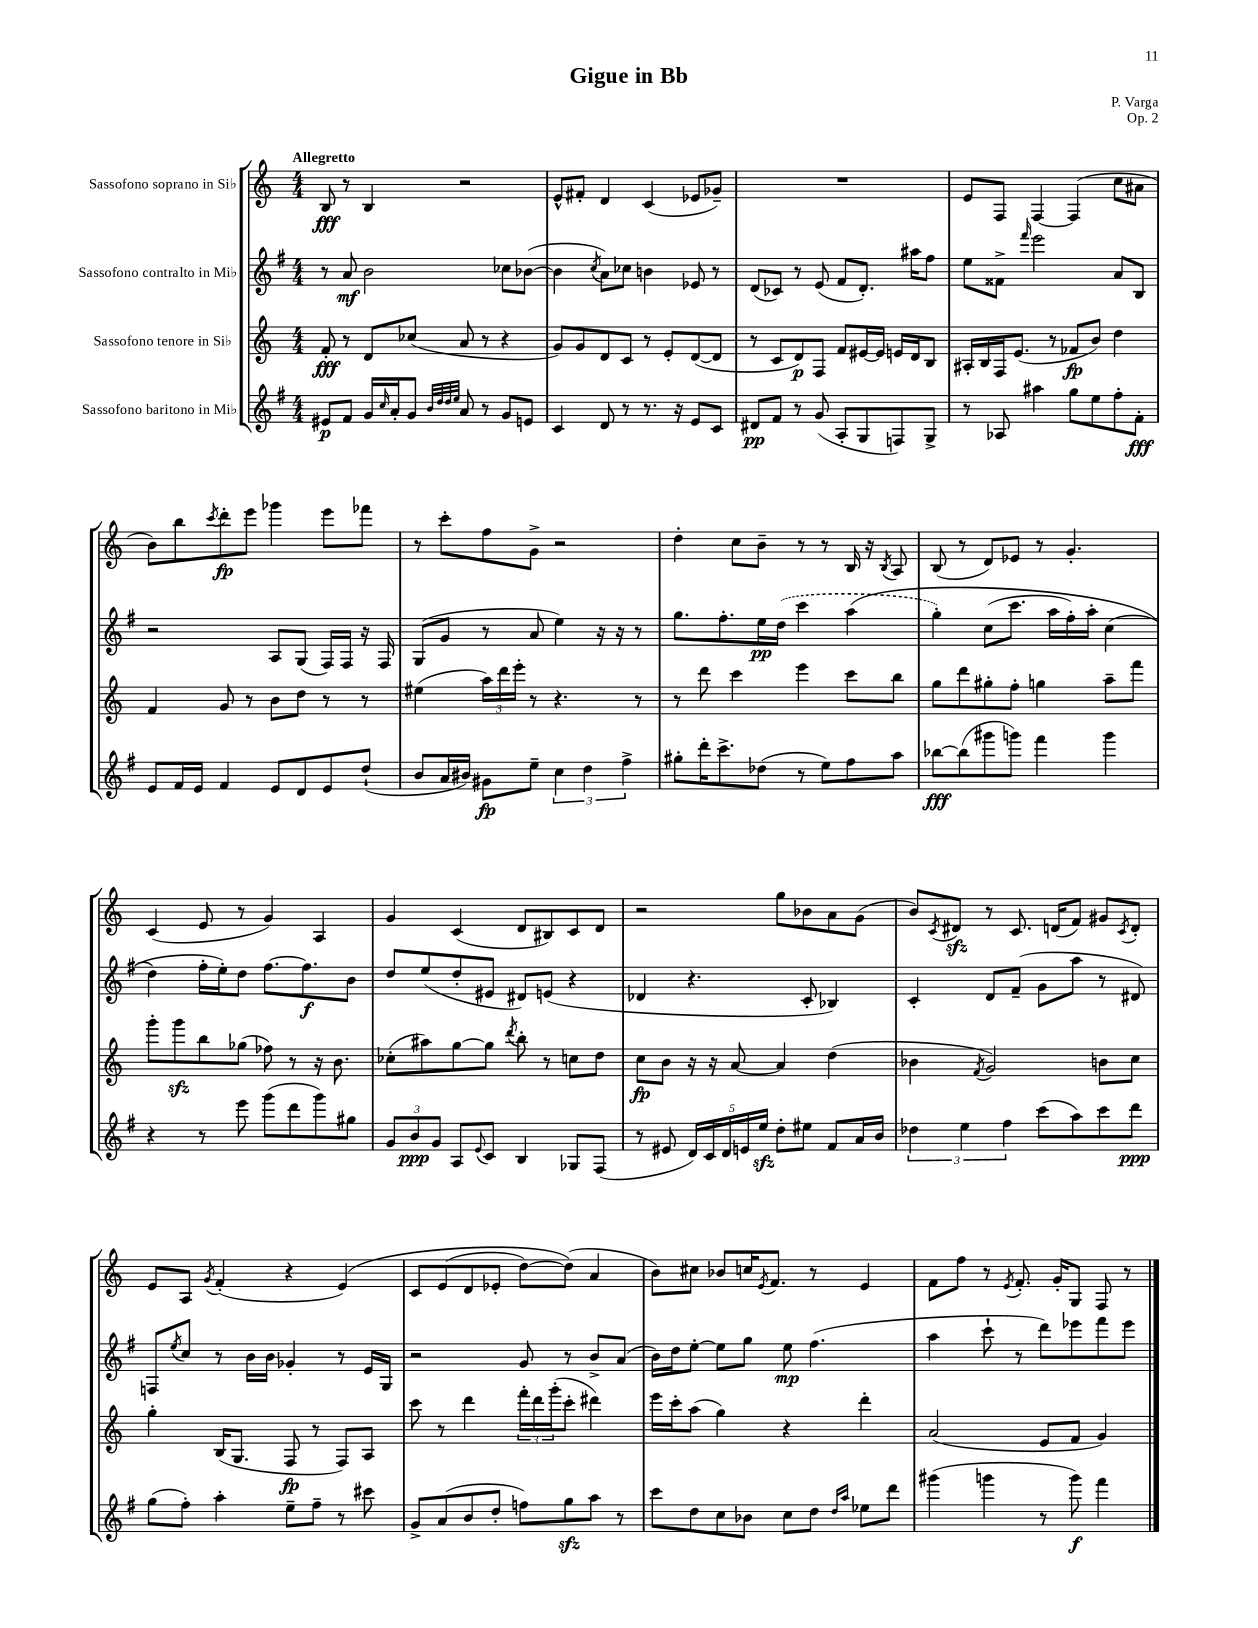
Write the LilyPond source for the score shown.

\header { title = "Gigue in Bb" composer = "P. Varga" opus = "Op. 2" }
<<
\new StaffGroup <<
\new Staff = "s0" \with { instrumentName = "Sassofono soprano in Sib" } {
    \clef treble \key c \major \numericTimeSignature \time 4/4 \tempo "Allegretto"
    b8\fff r8 b4 r2 |
    e'8-^ fis'8-. d'4 c'4( ees'8 ges'8--) |
    R1 |
    e'8 f8 f4~ f4( c''8 ais'8 |
    b'8) b''8 \acciaccatura { c'''8 } d'''8-.\fp e'''8 ges'''4 e'''8 fes'''8 |
    r8 c'''8-. f''8 g'8-> r2 |
    d''4-. c''8 b'8-- r8 r8 b16 r16 \acciaccatura { b8 } a8 |
    b8( r8 d'8) ees'8 r8 g'4.-. |
    c'4( e'8 r8 g'4) a4 |
    g'4 c'4( d'8 bis8) c'8 d'8 |
    r2 g''8 bes'8 a'8 g'8( |
    b'8) \acciaccatura { c'8 } dis'8\sfz r8 c'8. d'16( f'8) gis'8 \acciaccatura { c'8 } d'8-. |
    e'8 a8 \acciaccatura { g'8 } f'4-.( r4 e'4)\( |
    c'8 e'8( d'8 ees'8-. d''8~) d''8(\) a'4 |
    b'8) cis''8 bes'8 c''16 \acciaccatura { e'8 } f'8. r8 e'4 |
    f'8 f''8 r8 \acciaccatura { e'8 } f'8.-. g'16-. g8 f8 r8 \bar "|." |
}
\new Staff = "s1" \with { instrumentName = "Sassofono contralto in Mib" } {
    \clef treble \key g \major \numericTimeSignature \time 4/4
    r8 a'8\mf b'2 ces''8 bes'8~( |
    bes'4 \acciaccatura { c''8 } a'8) ces''8 b'4 ees'8 r8 |
    d'8( ces'8) r8 e'8( fis'8 d'8.-.) ais''16 fis''8 |
    e''8 fisis'8-> \grace { fis'''16 } e'''2 a'8 b8 |
    r2 a8 g8( fis16) fis16 r16 fis16 |
    g8( g'8 r8 a'8 e''4) r16 r16 r8 |
    g''8. fis''8.-. e''16\pp \once \slurDashed d''16( c'''4 a''4\( |
    g''4-.) c''8( c'''8. a''16 fis''16-.) a''16-. c''4( |
    d''4\) fis''16-. e''16-.) d''8 fis''8.~ fis''8.\f b'8 |
    d''8 e''8( d''8-. eis'8 dis'8) e'8( r4 |
    des'4 r4. c'8-. bes4) |
    c'4-. d'8 fis'8--( g'8 a''8 r8 dis'8) |
    f8 \acciaccatura { e''8 } c''8 r8 b'16 b'16 ges'4-. r8 e'16 g16 |
    r2 g'8 r8 b'8-> a'8( |
    b'16) d''16 e''8~-. e''8 g''8 e''8\mp fis''4.( |
    a''4 c'''8-! r8 d'''8) ees'''8 fis'''8 ees'''8 \bar "|." |
}
\new Staff = "s2" \with { instrumentName = "Sassofono tenore in Sib" } {
    \clef treble \key c \major \numericTimeSignature \time 4/4
    f'8-.\fff r8 d'8 ces''8( a'8 r8 r4 |
    g'8) g'8 d'8 c'8 r8 e'8-. d'8~( d'8 |
    r8 c'8 d'8\p) f8 f'8 eis'16~ eis'16 e'16 d'16 b8 |
    ais16-. b16 f16 e'8.( r8 fes'8\fp b'8) d''4 |
    f'4 g'8 r8 b'8 d''8 r8 r8 |
    eis''4( \tuplet 3/2 { a''16) d'''16 e'''16-. } r8 r4. r8 |
    r8 d'''8 c'''4 e'''4 c'''8 b''8 |
    g''8 d'''8 gis''8-. f''8-. g''4 a''8-- f'''8 |
    g'''8-. g'''8\sfz b''8 ges''8( fes''8) r8 r16 b'8. |
    ces''8-.( ais''8) g''8~ g''8 \acciaccatura { d'''8 } b''8-. r8 c''8 d''8 |
    c''8\fp b'8 r16 r16 a'8~ a'4 d''4( |
    bes'4 \acciaccatura { f'8 } g'2) b'8 c''8 |
    g''4-. b16( g8. f8\fp r8 f8) a8 |
    c'''8 r8 d'''4 \tuplet 3/2 { f'''16-. d'''16 g'''16-.( } c'''8-. dis'''4) |
    e'''16 c'''16-. a''8( g''4) r4 d'''4-. |
    a'2( e'8 f'8 g'4) \bar "|." |
}
\new Staff = "s3" \with { instrumentName = "Sassofono baritono in Mib" } {
    \clef treble \key g \major \numericTimeSignature \time 4/4
    eis'8\p fis'8 g'16 \grace { c''16 } a'16-. g'8 \grace { b'32 d''32 d''32 e''32 } a'8 r8 g'8 e'8 |
    c'4 d'8 r8 r8. r16 e'8 c'8 |
    dis'8\pp fis'8 r8 g'8( a8-. g8 f8) g8-> |
    r8 aes8 ais''4 g''8 e''8 fis''8-. fis'8-.\fff |
    e'8 fis'16 e'16 fis'4 e'8 d'8 e'8 d''8-!( |
    b'8 a'16 bis'16) gis'8\fp e''8-- \tuplet 3/2 { c''4 d''4 fis''4-> } |
    gis''8-. d'''16-. c'''8.-> des''8( r8 e''8) fis''8 a''8 |
    bes''8~\fff bes''8( gis'''8 g'''8) fis'''4 g'''4 |
    r4 r8 e'''8 g'''8( d'''8 g'''8) gis''8 |
    \tuplet 3/2 { g'8 b'8\ppp g'8 } a8 \appoggiatura { e'8 } c'8 b4 ges8 fis8( |
    r8 eis'8 \tuplet 5/4 { d'16) c'16 d'16 e'16 e''16\sfz } d''8-. eis''8 fis'8 a'16 b'16 |
    \tuplet 3/2 { des''4 e''4 fis''4 } c'''8( a''8) c'''8 d'''8\ppp |
    g''8( fis''8-.) a''4-. e''8-- fis''8-- r8 cis'''8 |
    g'8-> a'8( b'8 d''8-. f''8) g''8\sfz a''8 r8 |
    c'''8 d''8 c''8 bes'8 c''8 d''8 \grace { d''16 a''16 } ees''8 d'''8 |
    gis'''4( g'''4 r8 g'''8\f) fis'''4 \bar "|." |
}
>>
>>
\layout { \context { \Score \remove "Bar_number_engraver" } }
